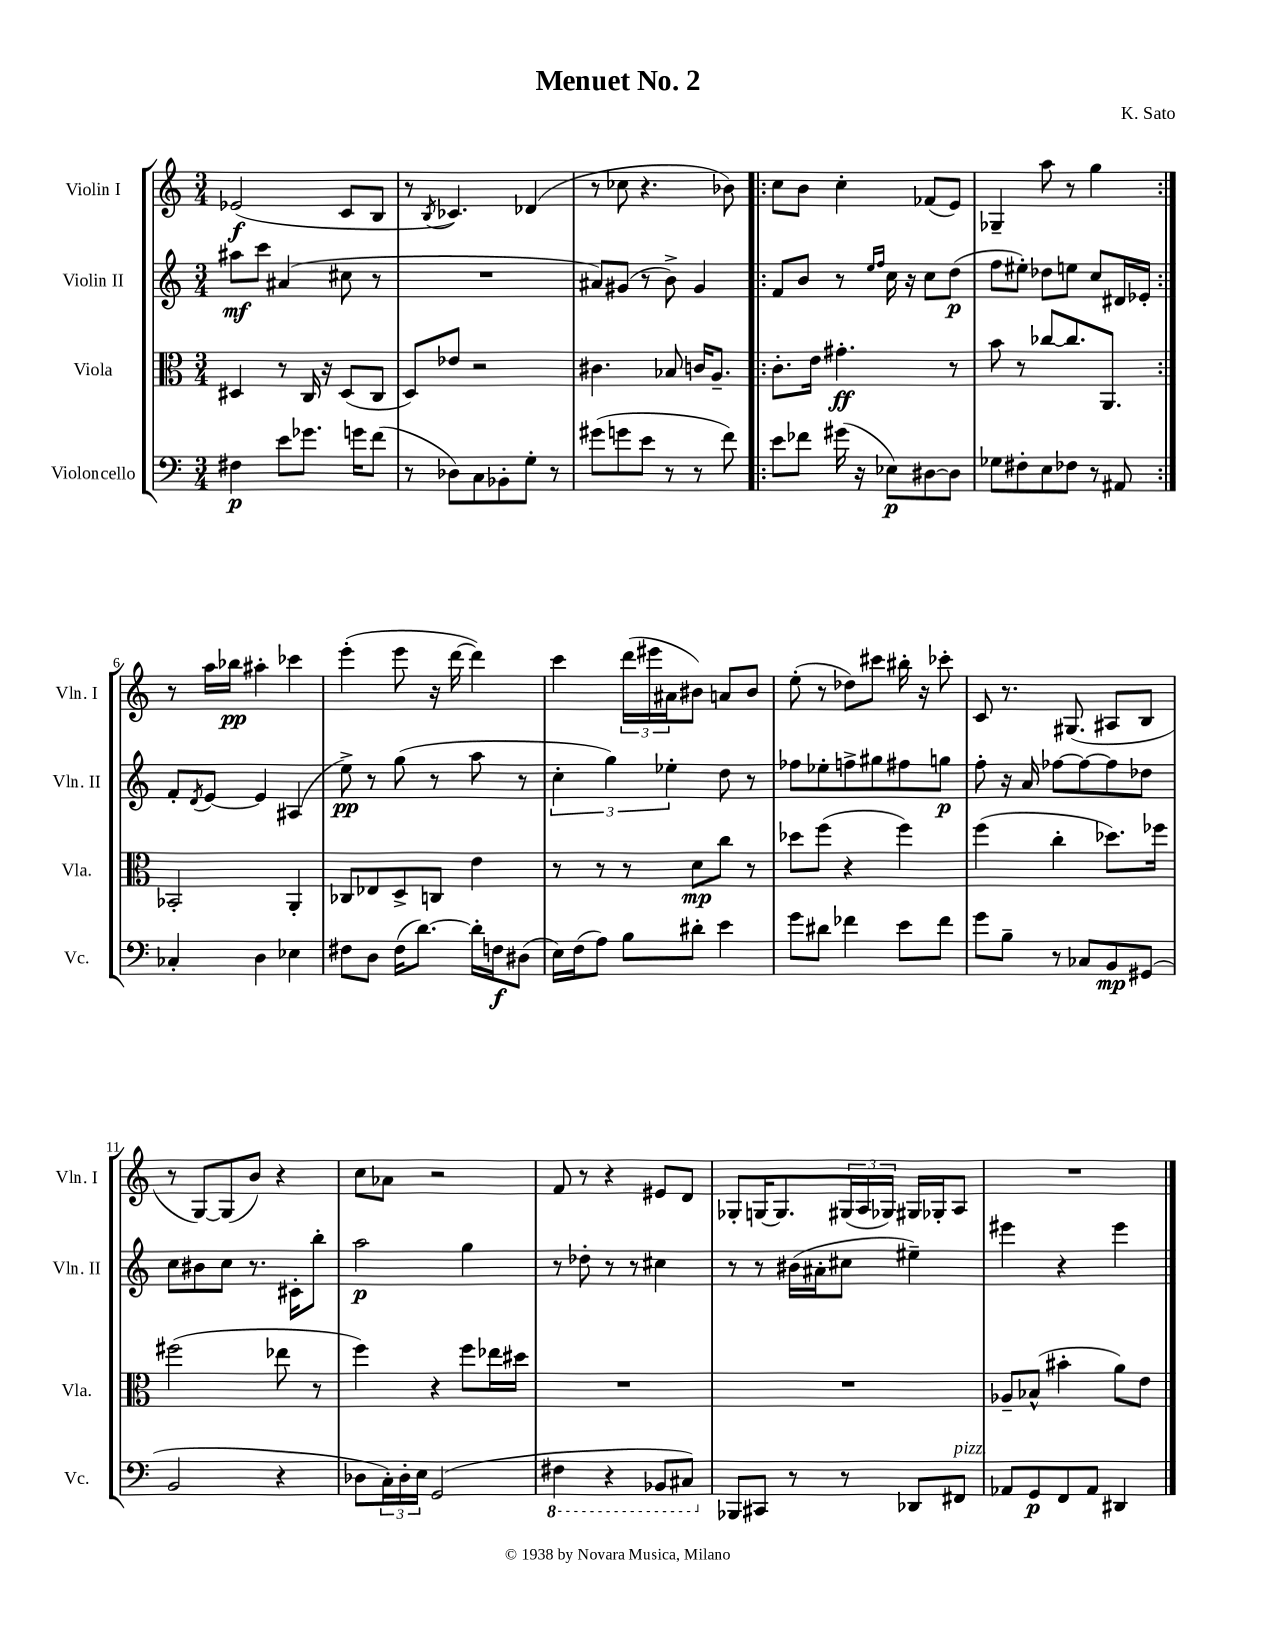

**kern	**kern	**kern	**kern
*staff4	*staff3	*staff2	*staff1
*clefF4	*clefC3	*clefG2	*clefG2
*k[]	*k[]	*k[]	*k[]
*M3/4	*M3/4	*M3/4	*M3/4
4F#\	4D#/	8aa#\L	(2e-/
.	.	8ccc\J	.
8e\L	8r	(4a#/	.
8.g-\J	16C/	.	.
.	16r	.	.
.	(8D#/L	8cc#\	8c/L
16g\LK	.	.	.
(8f\J	8C/J	8r	8B/J
=	=	=	=
8r	8D/L)	2.r	8r
.	.	.	8qB/
8D-\L)	8e-/J	.	4.c-/)
8C\	2r	.	.
8BB-'\	.	.	.
8G'\J	.	.	(4d-/
8r	.	.	.
=	=	=	=
(8g#\L	4.c#\	8a#/L)	8r
8g\	.	(8g#/J	8cc-\
8e\J	.	8r	4.r
8r	8B-/	8b^\)	.
8r	16c/LK	4g#/	.
.	8.A~/J	.	.
8f\)	.	.	8b-\)
=!|:	=!|:	=!|:	=!|:
8e\L	8.c'\L	8f/L	8cc\L
8f-\J	.	8b/J	8b\J
.	16e\Jk	.	.
(16g#\	4.g#'\	8r	4cc'\
16r	.	.	.
.	.	16qqee/LL	.
.	.	16qqff/JJ	.
8E-\L)	.	16cc\	.
.	.	16r	.
[8D#\	.	8cc\L	(8f-/L
8D#\]J	8r	(8dd\J	8e/J)
=	=	=	=
8G-\L	8b\	8ff\L	4G-~/
8F#'\	8r	8ee#'\J)	.
8E\	[8cc-/L	8dd-\L	8aa\
8F-\J	8.cc-/]	8ee\J	8r
8r	.	8cc/L	4gg\
.	8.AA/J	.	.
8AA#/	.	16d#/L	.
.	.	16e-'/JJ	.
=:|!	=:|!	=:|!	=:|!
4C-'/	2BB-'/	8f'/L	8r
.	.	8qd/	.
.	.	[8e/J	16aa\LL
.	.	.	16bb-\JJ
4D\	.	4e/]	4aa#'\
4E-\	4AA'/	(4A#/	4ccc-\
=	=	=	=
8F#\L	8C-/L	8ee^\)	(4eee'\
8D\J	8E-/	8r	.
(16F#\LK	8D^/	(8gg\	8eee\
[8.d\J)	.	.	.
.	8C/J	8r	16r
.	.	.	[16ddd\
16d'\]LL	4e\	8aa\	4ddd\])
16F\J	.	.	.
(8D#\J	.	8r	.
=	=	=	=
16E\LL)	8r	6cc'\	4ccc\
(16F\J	.	.	.
8A\J)	8r	.	.
.	.	6gg\)	.
8B\L	8r	.	(24ddd\LL
.	.	.	24eee#\
.	.	6ee-'\	24a#\J
8d#'\J	8d\L	.	8b#\J)
4e\	8cc\J	8dd\	8a/L
.	8r	8r	8b#/J
=	=	=	=
8g\L	8dd-\L	8ff-\L	(8ee'\
8d#\J	(8ff\J	8ee-'\	8r
4f-\	4r	8ff^\	8dd-\L)
.	.	8gg#\	8ccc#\J
8e\L	4ff\)	8ff#\	16bb#'\
.	.	.	16r
8f-\J	.	8gg\J	8ccc-'\
=	=	=	=
8g\L	(4ff\	8ff'\	8c/
8B~\J	.	16r	8.r
.	.	16a/	.
8r	4cc'\	[8ff-\L	.
.	.	.	(8.G#/
8C-/L	.	8ff-\_	.
8BB/	8.dd-\L)	8ff-\]	8A#/L
(8GG#/J	.	8dd-\J	8B/J
.	16ff-\Jk	.	.
=	=	=	=
2BB/	(2ff#\	8cc\L	8r
.	.	8b#\	[8G/L)
.	.	8cc\J	(8G/]
.	.	8.r	8b/J)
4r	8ee-\	.	4r
.	.	16c#'\LK	.
.	8r	8bb'\J	.
=	=	=	=
8D-\L	4ff\)	2aa\	8cc\L
24C'\L)	.	.	8a-\J
24D-'\	.	.	.
24E\JJ	.	.	.
(2GG/	4r	.	2r
.	8ff\L	4gg\	.
.	16ee-\L	.	.
.	16dd#\JJ	.	.
=	=	=	=
4FF#\	2.r	8r	8f/
.	.	8dd-'\	8r
4r	.	8r	4r
.	.	8r	.
8BBB-/L	.	4cc#\	8e#/L
8CC#/J)	.	.	8d/J
=	=	=	=
8BBB-/L	2.r	8r	8G-'/L
8CC#/J	.	8r	[16G/K
.	.	.	8.G/]
8r	.	(16b#\LL	.
.	.	16a#'\J	.
8r	.	8cc#\J	(24G#/L
.	.	.	24A/
.	.	.	24G-/JJ)
8DD-/L	.	4ee#~\)	16G#/LL
.	.	.	16G-'/J
8FF#/J	.	.	8A/J
=	=	=	=
8AA-/L	8A-~/L	4eee#\	2.r
8GG/	(8B-^^/J	.	.
8FF/	4b#'\	4r	.
8AA-/J	.	.	.
4DD#/	8a\L)	4eee#\	.
.	8e\J	.	.
==	==	==	==
*-	*-	*-	*-
